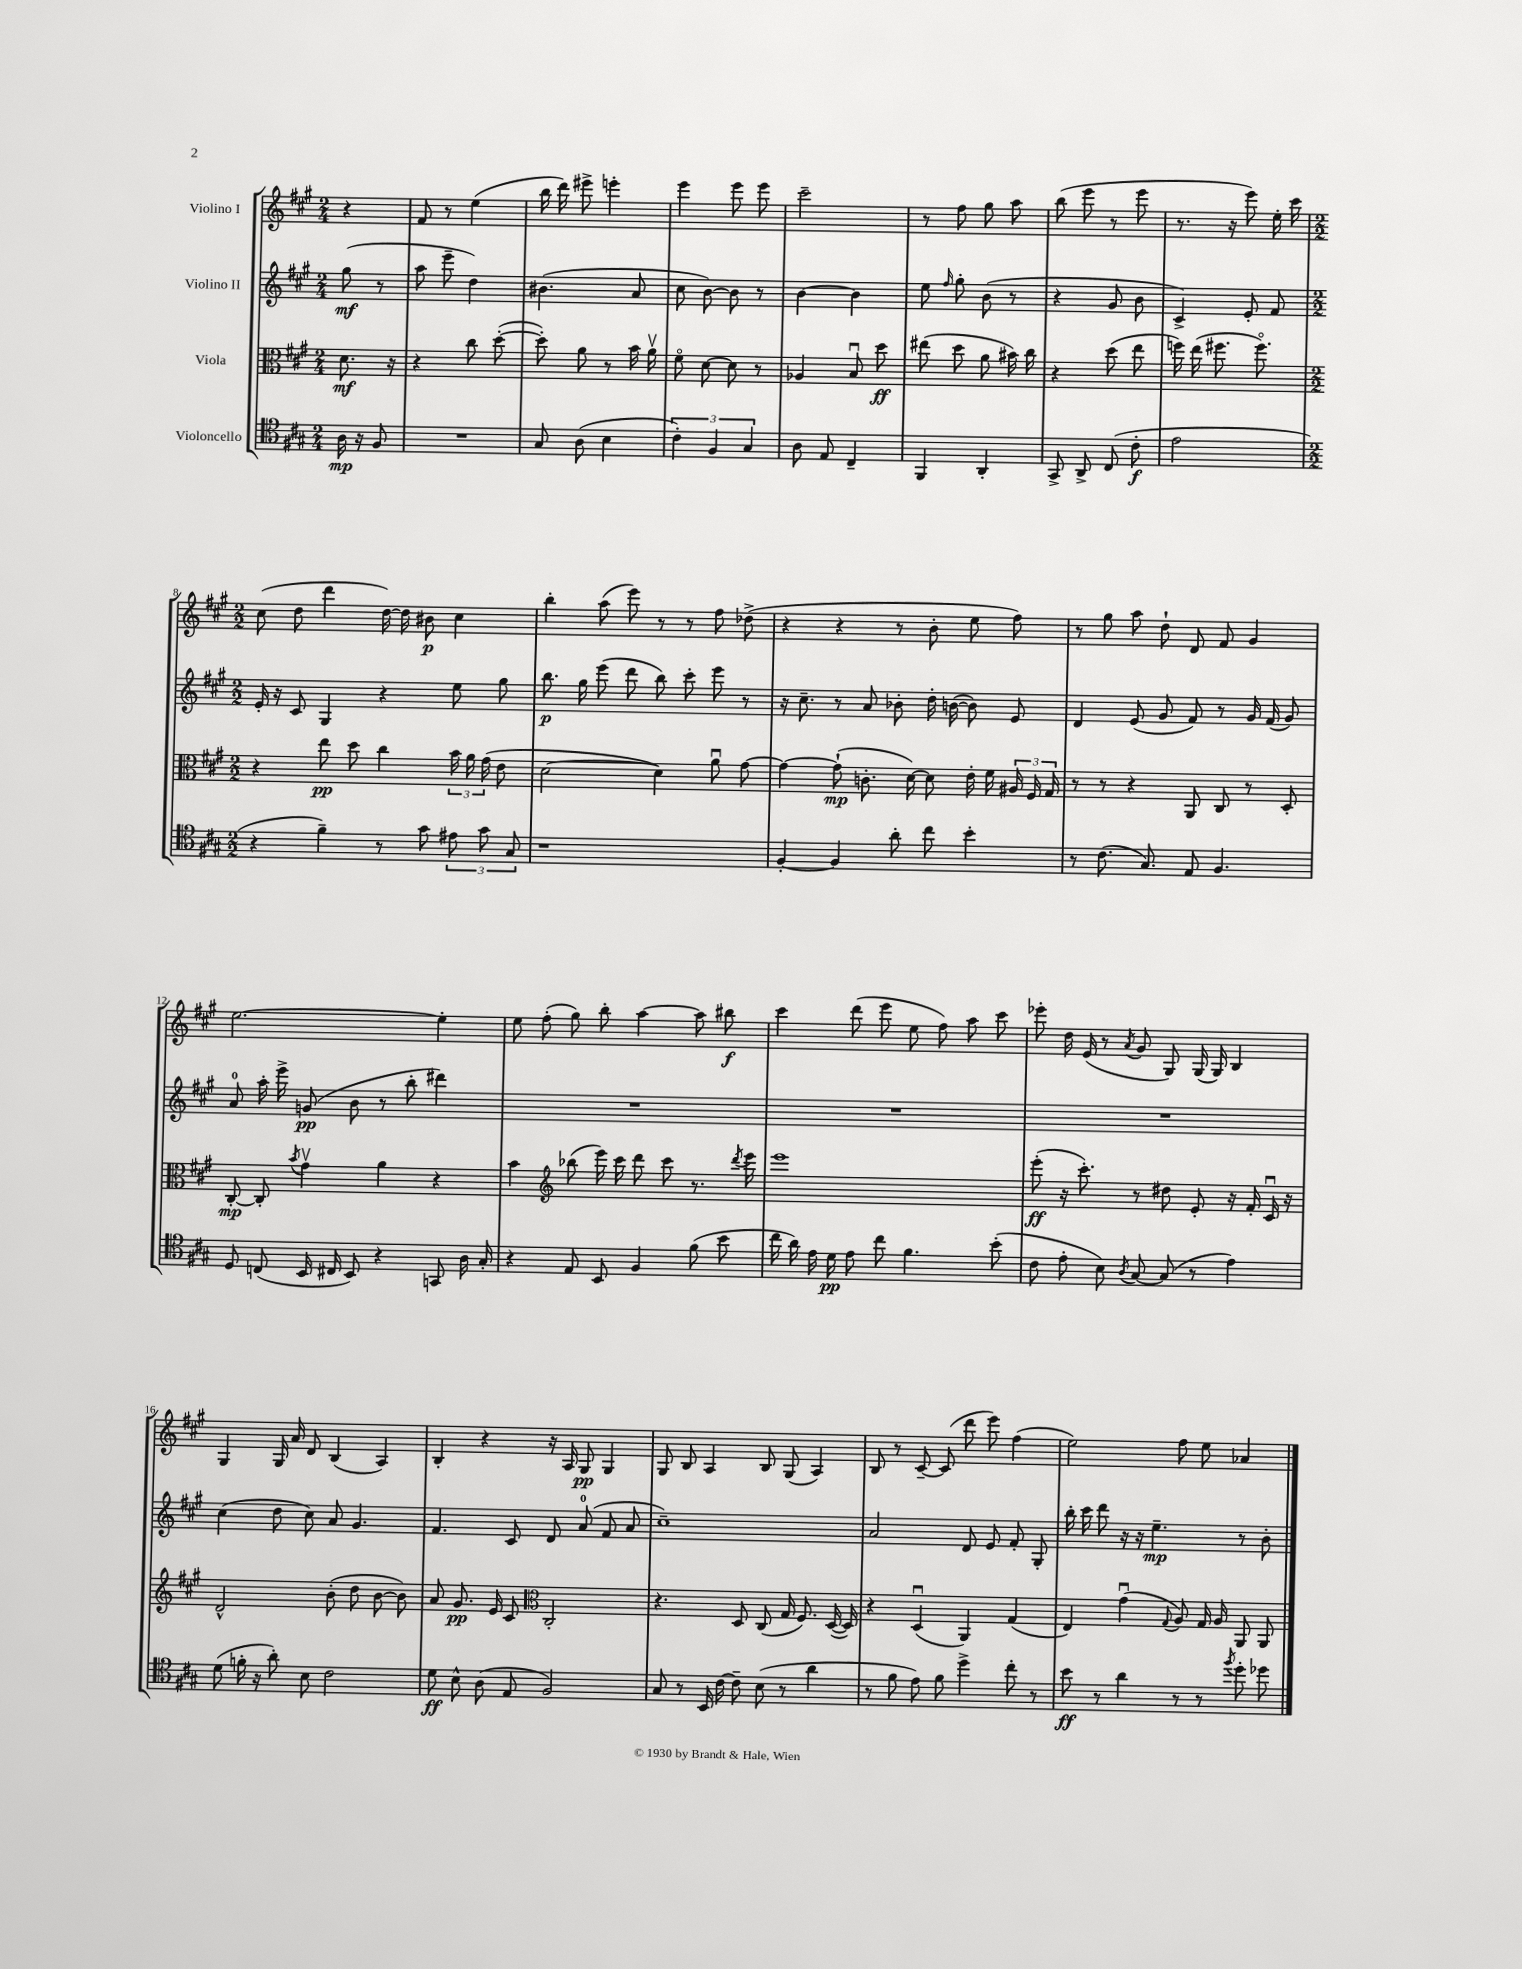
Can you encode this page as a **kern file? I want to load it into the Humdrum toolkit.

**kern	**kern	**kern	**kern
*staff4	*staff3	*staff2	*staff1
*clefC4	*clefC3	*clefG2	*clefG2
*k[f#c#g#]	*k[f#c#g#]	*k[f#c#g#]	*k[f#c#g#]
*M2/4	*M2/4	*M2/4	*M2/4
16A	8.d	(8gg#	4r
16r	.	.	.
8F#	.	8r	.
.	16r	.	.
=	=	=	=
2r	4r	8aa	8f#
.	.	8eee~	8r
.	8cc#	4dd)	(4ee
.	([8dd'	.	.
=	=	=	=
8G#	8dd'])	(4.b#	16bb
.	.	.	16ddd)
(8A	8a	.	8eee#^
4B	8r	.	4eee'
.	16b	8a	.
.	16av	.	.
=	=	=	=
6c#')	8f#o	8cc#	4eee
.	[8d	[8b)	.
6F#	.	.	.
.	8d]	8b]	8eee
6G#	.	.	.
.	8r	8r	8eee
=	=	=	=
8A	4A-	[4b	2ccc#~
8E	.	.	.
4C#~	8Bu	4b]	.
.	8dd	.	.
=	=	=	=
4FF#	(8ee#	8ee	8r
.	.	16qqff#	.
.	8dd	8gg#'	8ff#
4AA'	8a	(8b	8gg#
.	16b#)	8r	8aa
.	16cc#	.	.
=	=	=	=
8GG#^	4r	4r	(8bb
8AA^	.	.	8eee
(8C#	(8dd	8g#	8r
8c#'	8ee	8b	8eee
=	=	=	=
2e	16ff)	4c#^)	8.r
.	(16ee	.	.
.	8.ff#	.	.
.	.	.	16r
.	.	8e'	8eee)
.	8.ff#o)	.	.
.	.	8f#	16ee'
.	.	.	16ccc#
=	=	=	=
*M2/2	*M2/2	*M2/2	*M2/2
4r	4r	16e'	(8cc#
.	.	16r	.
.	.	8c#	8dd
4f#~)	8ee	4G#	4ddd
.	8dd	.	.
8r	4cc#	4r	[16dd)
.	.	.	16dd]
8g#	.	.	8b#
12e#	24b	8ee	4cc#
.	24a	.	.
12g#	(24g#	.	.
.	8e	8gg#	.
12G#	.	.	.
=	=	=	=
1r	[2d	8.bb	4bb'
.	.	16gg#	.
.	.	(8eee	(8aa
.	.	8ddd	8eee)
.	4d])	8bb)	8r
.	.	8ccc#'	8r
.	8au	8eee	8ff#
.	[8g#	8r	(8dd-^
=	=	=	=
[4F#'	4g#_	16r	4r
.	.	8.cc#~	.
4F#]	(8g#`]	8r	4r
.	8.c'	8a	.
8a'	.	8b-'	8r
.	[16d)	.	.
8cc#	8d]	16dd'	8b'
.	.	([16b	.
4b'	16e'	8b])	8ee
.	16f#	.	.
.	24A#	8e	8ff#)
.	24F#	.	.
.	24G#	.	.
=	=	=	=
8r	8r	4d	8r
(8.c#	8r	.	8gg#
.	4r	(8e	8aa
8.G#)	.	.	.
.	.	8g#	8dd`
8E	8AA	8f#)	8d
4.F#	8C#	8r	8f#
.	8r	16g#	4g#
.	.	(16f#	.
.	8D'	8g#)	.
=	=	=	=
8D	[8C#'	8a	[2.ee
(8C	8C#']	16aa'	.
.	.	16eee^	.
.	8qb	.	.
16BB	4g#v	(8g	.
16C#	.	.	.
8BB)	.	8b	.
4r	4a	8r	.
.	.	8bb'	.
8GG	4r	4ddd#)	4ee']
16A	.	.	.
16G#'	.	.	.
=	=	=	=
4r	4b	1r	8ee
.	.	.	(8ff#'
*	*clefG2	*	*
8E	(8bb-	.	8gg#)
8BB	16eee)	.	8bb'
.	16ccc#	.	.
4F#	8ddd	.	[4aa
.	8ccc#	.	.
(8f#	8.r	.	8aa]
8b	.	.	8bb#
.	8qddd	.	.
.	16eee	.	.
=	=	=	=
16cc#	1eee	1r	4ccc#
16a)	.	.	.
16e	.	.	.
16d	.	.	.
8e	.	.	(8ddd
8cc#	.	.	8eee
4.f#	.	.	8ee
.	.	.	8ff#)
.	.	.	8aa
(8b'	.	.	8ccc#
=	=	=	=
8c#	(8eee'	1r	8eee-'
8e'	16r	.	16dd
.	8.ccc#')	.	(16e
8B)	.	.	8r
8qA	.	.	8qa
[8G#	8r	.	8g#
(8G#]	8dd#	.	8G#)
8r	8e'	.	(16G#
.	.	.	16G#)
4e)	16r	.	4B
.	16f#'	.	.
.	16c#u	.	.
.	16r	.	.
=	=	=	=
(8d	2d^^	(4cc#	4G#
16f'	.	.	.
16r	.	.	.
8a')	.	8dd	16G#
.	.	.	16a
8B	.	8cc#)	8d
2c#	(8b'	8a	(4B
.	8dd	4.g#	.
.	[8b	.	4A)
.	8b])	.	.
=	=	=	=
8d	8a	4.f#	4B'
8B^^	8.g#	.	.
(8A	.	.	4r
.	16e	.	.
8E	8c#	8c#	.
*	*clefC3	*	*
2F#)	2C#'	8d	16r
.	.	.	16A
.	.	(8a	8G#
.	.	8f#	4G#
.	.	8a	.
=	=	=	=
8G#	4.r	1cc#~)	8G#
8r	.	.	8B
16BB	.	.	4A
[16c#	.	.	.
8c#~]	8D	.	.
(8B	(8C#	.	8B
8r	16G#	.	(8G#
.	8.F#)	.	.
4a	.	.	4A)
.	([16D	.	.
.	16D])	.	.
=	=	=	=
8r	4r	2a	8B
8f#	.	.	8r
8e)	(4Du	.	[8c#~
8f#	.	.	(8c#]
4dd^	4AA)	8d	8ddd
.	.	8e	8eee)
8cc#'	(4G#	8f#'	(4ff#
8r	.	8G#'	.
=	=	=	=
8b	4E)	16bb'	2ee)
.	.	16ccc#	.
8r	.	8ddd	.
4a	(4g#u	16r	.
.	.	16r	.
.	.	4.ee~	.
.	8qqG#	.	.
8r	8A)	.	8ff#
8r	16G#	.	8ee
.	16A	.	.
8qff#	.	.	.
8dd'	8AA	8r	4a-
8dd-	8AA	8b'	.
==	==	==	==
*-	*-	*-	*-
